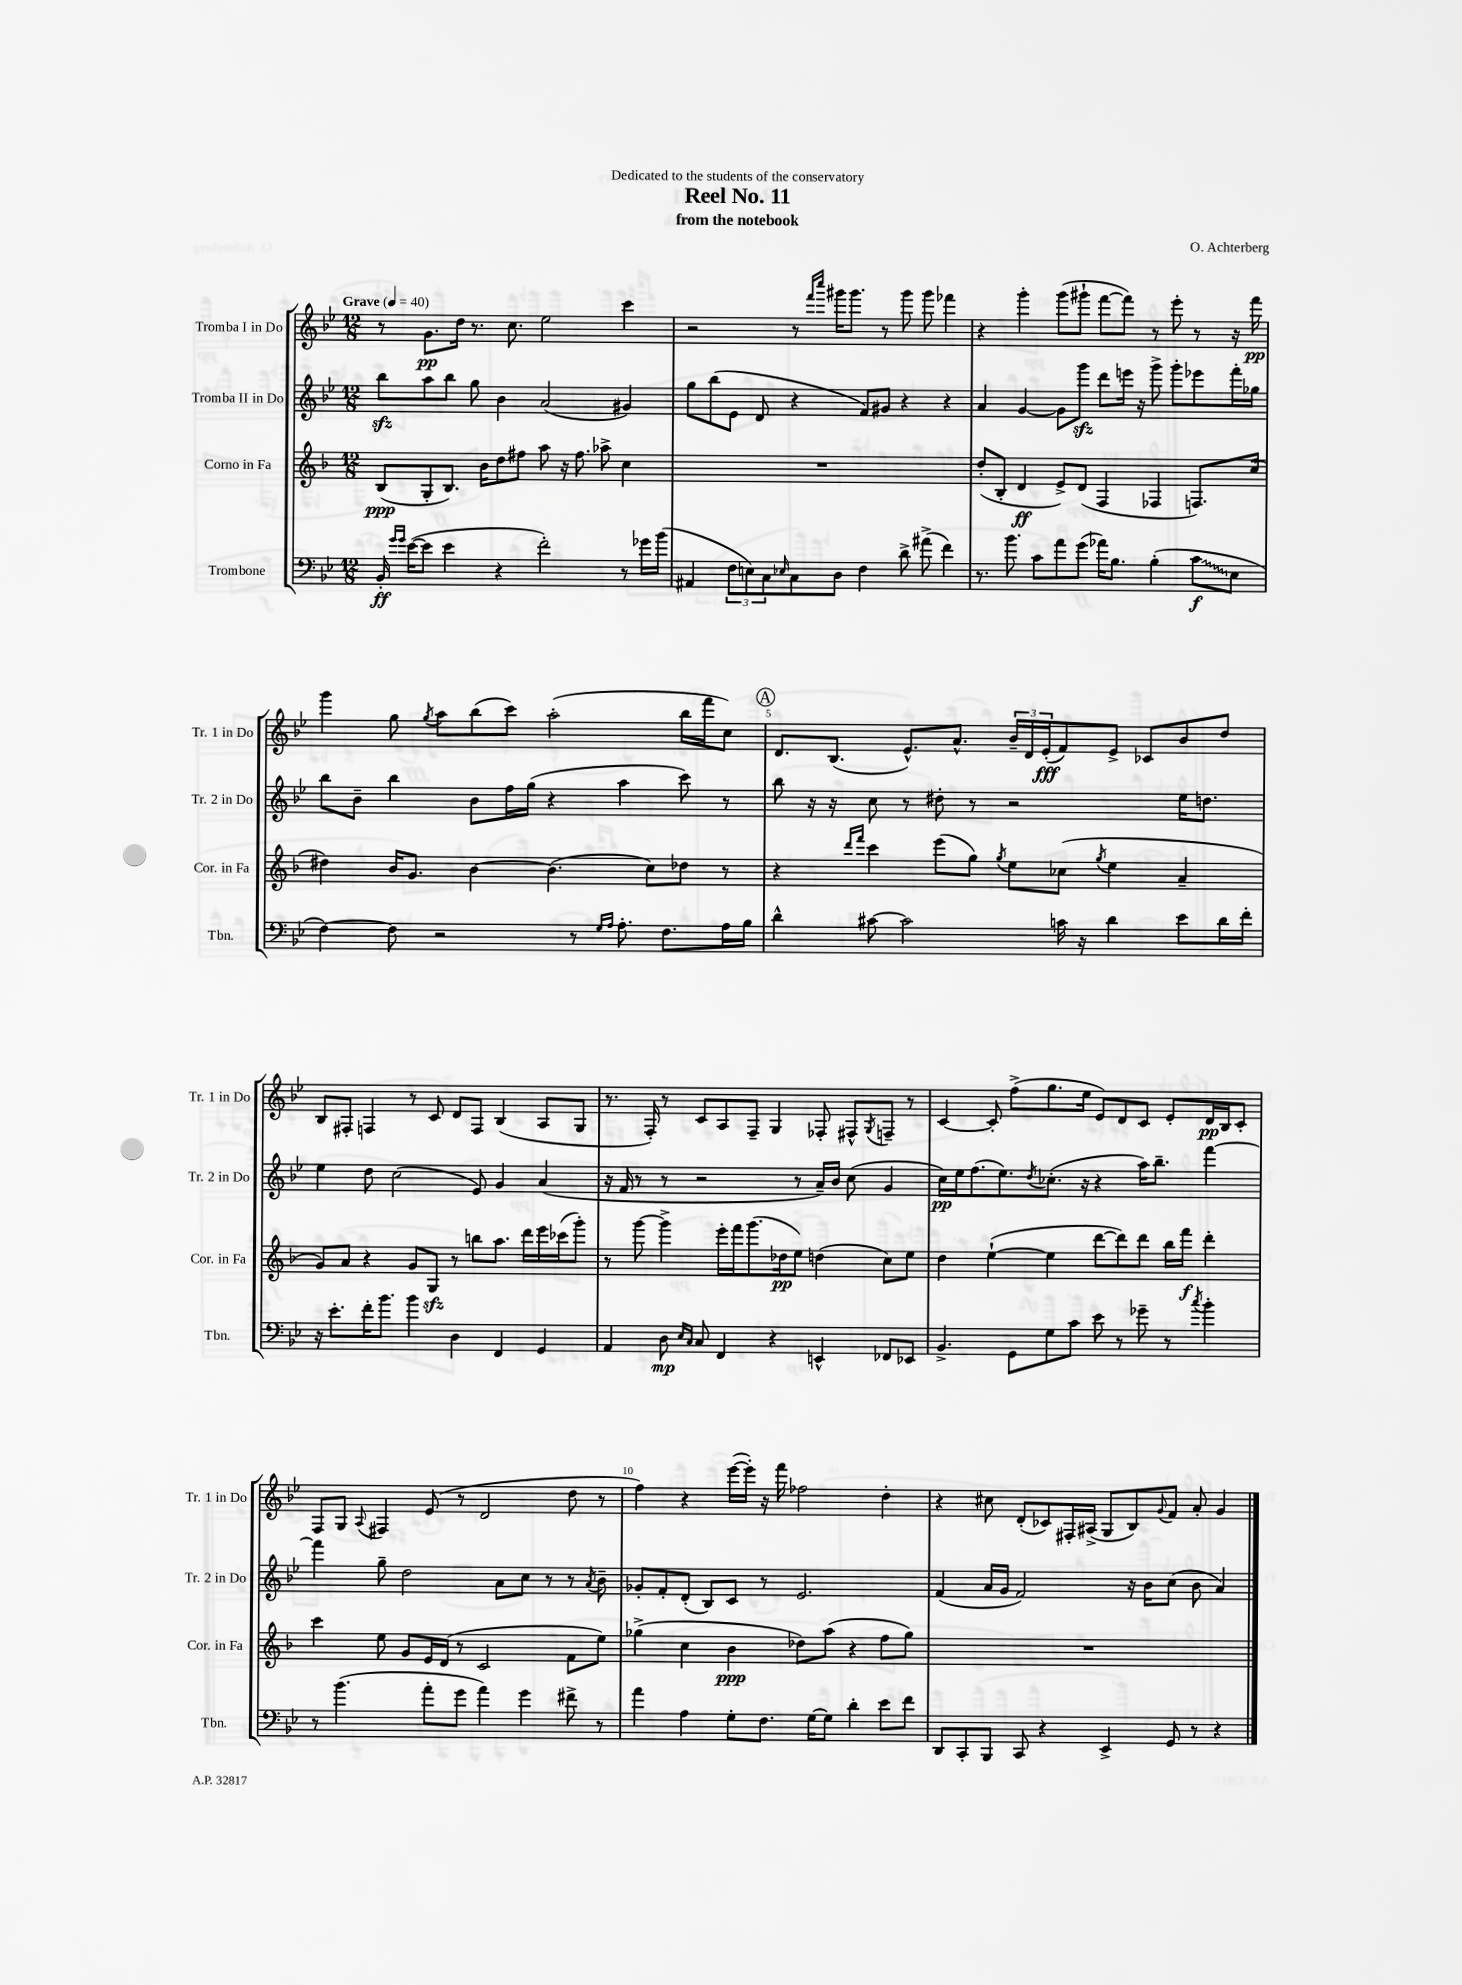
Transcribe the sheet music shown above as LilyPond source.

\header { title = "Reel No. 11" composer = "O. Achterberg" subtitle = "from the notebook" dedication = "Dedicated to the students of the conservatory" }
<<
\new StaffGroup <<
\new Staff = "s0" \with { instrumentName = "Tromba I in Do" shortInstrumentName = "Tr. 1 in Do" } {
    \clef treble \key bes \major \numericTimeSignature \time 12/8 \tempo "Grave" 4 = 40
    r8 g'8.\pp d''16 r8. c''8. ees''2 c'''4 |
    r2 r8 \grace { f'''16 c''''16 } gis'''16 gis'''8. r8 gis'''8 gis'''8 fes'''4 |
    r4 g'''4-. g'''8( gis'''8-! f'''8~ f'''8) r8 ees'''8-. r8 r16 f'''16\pp |
    g'''4 g''8 \acciaccatura { g''8 } a''8 bes''8( c'''8) a''2-.( bes''16 f'''16 c''8) |
    \mark \markup { \circle "A" } d'8. bes8.( ees'8.-^) a'8.-^ \tuplet 3/2 { bes'16-- d'16 ees'16-.\fff( } f'8) ees'8-> ces'8 bes'8 d''8 |
    bes8 fis8-. f4 r8 c'8 d'8 f8 bes4( a8 g8 |
    r8. f16-.) r8 c'8 a8 f8-- g4 fes8-. fis8-^ \acciaccatura { g8 } f8-- r8 |
    c'4~ c'8-. f''8->( g''8. ees''16 ees'8) d'8 c'8 ees'8-. d'16\pp bes16 c'8-. |
    f8 g8 \appoggiatura { a8 } fis4 ees'8( r8 d'2 d''8 r8 |
    f''4) r4 ees'''16~( ees'''16-.) r16 f'''16 fes''2 d''4-. |
    r4 cis''8 d'8-.( ces'8) fis16-. ais16->( g8 bes8) \appoggiatura { g'8 } f'8 a'8-. g'4 \bar "|." |
}
\new Staff = "s1" \with { instrumentName = "Tromba II in Do" shortInstrumentName = "Tr. 2 in Do" } {
    \clef treble \key bes \major \numericTimeSignature \time 12/8
    bes''8\sfz a''8 bes''8 g''8 bes'4 a'2( gis'4) |
    g''8 bes''8( ees'8 d'8 r4 f'8) gis'8 r4 r4 |
    a'4 g'4~ g'8 g'''8\sfz d'''8 e'''16 r16 g'''8-> g'''8-. ees'''8 f'''16-. ges''16 |
    bes''8 bes'8-- bes''4 bes'8 f''16 g''16( r4 a''4 c'''8) r8 |
    \mark \markup { \circle "A" } bes''8 r16 r16 c''8 r8 dis''8-. r8 r2 ees''16 d''8. |
    ees''4 d''8 c''2( ees'8) g'4 a'4( |
    r16 f'16 r8 r8 r2 r8 a'16--) bes'16 c''8( g'4 |
    c''16\pp) ees''16 f''8.( ees''8.) \acciaccatura { d''8 } ces''8.-.( r16 r4 a''16) bes''8.-- f'''4~ |
    f'''4 g''8-- d''2 a'8 c''8 r8 r8 \acciaccatura { a'8 } bes'8-- |
    ges'8-. f'8-. d'8-.( bes8) c'8 r8 ees'2. |
    f'4( a'16 g'16 f'2) r16 bes'16 c''8( bes'8 a'4) \bar "|." |
}
\new Staff = "s2" \with { instrumentName = "Corno in Fa" shortInstrumentName = "Cor. in Fa" } {
    \clef treble \key f \major \numericTimeSignature \time 12/8
    bes8\ppp( g8-. bes8.) bes'16 d''8 fis''8 a''8 r16 fis''8. aes''8-> c''4 |
    R1. |
    d''8-.( bes8-. d'4\ff e'8->) d'8( f4 fes4 f8.) c''16( |
    dis''4) bes'16 g'8. bes'4~ bes'4.( c''8) des''8 r8 |
    \mark \markup { \circle "A" } r4 \grace { d'''16 f'''16 } c'''4 e'''8( g''8) \acciaccatura { g''8 } e''8 ces''8( \acciaccatura { g''8 } e''4 a'4-- |
    g'8) a'8 r4 g'8 g8\sfz r8 b''8 a''8. d'''16 e'''16 ces'''16( g'''8-.) |
    r8 g'''8~ g'''4-> e'''16-. f'''16 g'''8.( des''16\pp e''8) d''4( c''8) e''8 |
    d''4 e''4~-!( e''4 d'''8~ d'''8) d'''8 bes''16 f'''16\f d'''4-. |
    c'''4 e''8 g'8 e'16 d'16( r8 c'2 f'8 e''8) |
    ges''4->( c''4 bes'4\ppp des''8) a''8( r4 f''8 ges''8) |
    R1. \bar "|." |
}
\new Staff = "s3" \with { instrumentName = "Trombone" shortInstrumentName = "Tbn." } {
    \clef bass \key bes \major \numericTimeSignature \time 12/8
    bes,16-.\ff \grace { g'16 g'16 } ees'16~( ees'8 ees'4 r4 f'2-.) r8 ges'16 bes'16( |
    ais,4 \tuplet 3/2 { f8 e8) c8 } \grace { ees16 } c8 d8 f4 d'8-> ais'8->( f'4) |
    r8. bes'8. c'8 a'8 g'8( aes'16) bes8. bes4-.( \once \override Glissando.style = #'zigzag c'8\glissando\f ees8 |
    f4~) f8 r2 r8 \grace { g16 a16 } a8.-. f8. a16 bes16 |
    \mark \markup { \circle "A" } d'4-^ cis'8~ cis'2 c'16 r16 d'4 ees'8 d'16 f'16-. |
    r16 ees'8.-. f'16-. bes'8. bes'4 d4 f,4 g,4 |
    a,4 d8\mp \grace { ees16 c16 } c8 f,4 r4 e,4-^ fes,8 ees,8 |
    bes,4.-> g,8 g8 c'8 ees'8 r8 ges'8-- r8 \acciaccatura { c''8 } bes'4-. |
    r8 bes'4.( a'8-. g'8 a'4) g'4 fis'8-> r8 |
    a'4 a4 g8-. f8. g16~ g8 d'4-. ees'8 f'8 |
    d,8 c,8-. bes,,8 c,8 r4 ees,4-> g,8 r8 r4 \bar "|." |
}
>>
>>
\layout { \context { \Score \override BarNumber.break-visibility = ##(#f #t #t) barNumberVisibility = #(every-nth-bar-number-visible 5) } }
